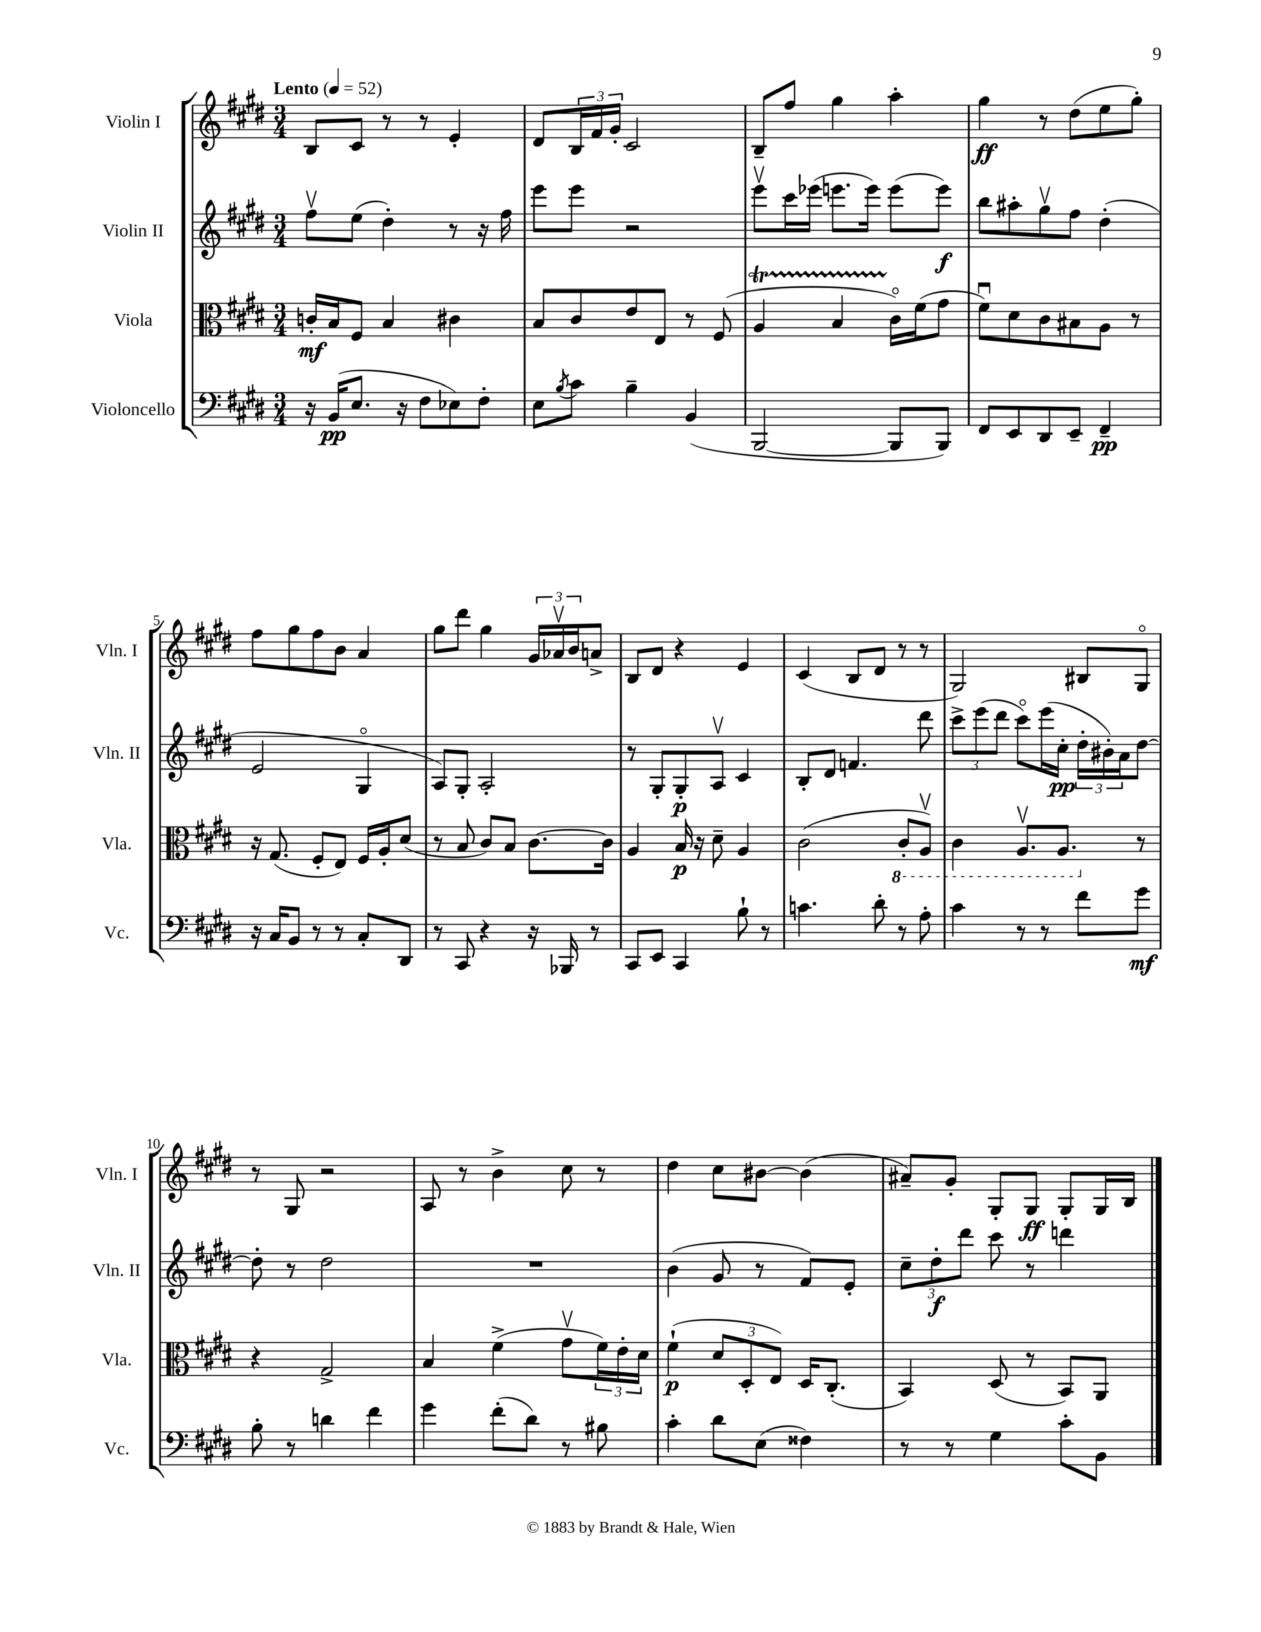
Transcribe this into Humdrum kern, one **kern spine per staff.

**kern	**dynam	**kern	**dynam	**kern	**dynam	**kern	**dynam
*part4	*part4	*part3	*part3	*part2	*part2	*part1	*part1
*staff4	*staff4	*staff3	*staff3	*staff2	*staff2	*staff1	*staff1
*I"Violoncello	*	*I"Viola	*	*I"Violin II	*	*I"Violin I	*
*I'Vc.	*	*I'Vla.	*	*I'Vln. II	*	*I'Vln. I	*
*clefF4	*	*clefC3	*	*clefG2	*	*clefG2	*
*k[f#c#g#d#]	*	*k[f#c#g#d#]	*	*k[f#c#g#d#]	*	*k[f#c#g#d#]	*
*M3/4	*	*M3/4	*	*M3/4	*	*M3/4	*
*MM52	*	*MM52	*	*MM52	*	*MM52	*
=1	=1	=1	=1	=1	=1	=1	=1
!	!	!	!	!	!	!LO:TX:a:B:t=Lento	!
16r	.	16cn'/LL	mf	8ff#v\L	.	8B/L	.
(16BB/KL	pp	16B/J	.	.	.	.	.
8.E/J	.	8F#/J	.	(8ee\J	.	8c#/J	.
.	.	4B/	.	4dd#'\)	.	8r	.
16r	.	.	.	.	.	.	.
8F#\L	.	.	.	.	.	8r	.
8E-X\)	.	4c#X\	.	8r	.	4e'/	.
8F#'\J	.	.	.	16r	.	.	.
.	.	.	.	16ff#\	.	.	.
=2	=2	=2	=2	=2	=2	=2	=2
8E\L	.	8B/L	.	8eee\L	.	8d#/L	.
8qB/	.	.	.	.	.	.	.
8c#\J	.	8c#/	.	8eee\J	.	24B/L	.
.	.	.	.	.	.	24f#/	.
.	.	.	.	.	.	24g#'/JJ	.
4B~\	.	8e/	.	2r	.	2c#/	.
.	.	8E/J	.	.	.	.	.
(4BB/	.	8r	.	.	.	.	.
.	.	(8F#/	.	.	.	.	.
=3	=3	=3	=3	=3	=3	=3	=3
[2BBB/	.	4AT/	.	8eeev\L	.	8B~/L	.
.	.	.	.	16ccc#\L	.	8ff#/J	.
.	.	.	.	(16eee-X\JJ	.	.	.
.	.	4BTTT/	.	8.eeen\L	.	4gg#\	.
.	.	.	.	16eee\Jk)	.	.	.
8BBB/L]	.	16c#\LL)	.	(8eee\L	.	4aa'\	.
.	.	(16f#\J	.	.	.	.	.
8BBB/J)	.	8g#\J	.	8eee\J)	f	.	.
=4	=4	=4	=4	=4	=4	=4	=4
8FF#/L	.	8f#u\L)	.	8bb\L	.	4gg#\	ff
8EE/	.	8d#\	.	8aa#X'\	.	.	.
8DD#/	.	8c#\	.	8gg#v\	.	8r	.
8EE~/J	.	8B#X\	.	8ff#\J	.	(8dd#\L	.
4FF#~/	pp	8A\J	.	(4dd#'\	.	8ee\	.
.	.	8r	.	.	.	8gg#'\J)	.
!!LO:LB:g=z
=5	=5	=5	=5	=5	=5	=5	=5
16r	.	16r	.	2e/	.	8ff#\L	.
16C#/KL	.	(8.G#/	.	.	.	.	.
8BB/J	.	.	.	.	.	8gg#\	.
8r	.	8F#'/L	.	.	.	8ff#\	.
8r	.	8E/J)	.	.	.	8b\J	.
8C#'/L	.	16F#/LL	.	4G#/	.	4a/	.
.	.	16A'/J	.	.	.	.	.
8DD#/J	.	(8d#/J	.	.	.	.	.
=6	=6	=6	=6	=6	=6	=6	=6
8r	.	8r	.	8A/L)	.	8gg#\L	.
8CC#/	.	8B/	.	8G#'/J	.	8ddd#\J	.
4r	.	8c#/L)	.	2A'/	.	4gg#\	.
.	.	8B/J	.	.	.	.	.
16r	.	[8.c#\L	.	.	.	24g#/LL	.
.	.	.	.	.	.	24a-Xv/	.
16BBB-X/	.	.	.	.	.	.	.
.	.	.	.	.	.	24b/J	.
8r	.	.	.	.	.	8an^/J	.
.	.	16c#\Jk]	.	.	.	.	.
=7	=7	=7	=7	=7	=7	=7	=7
8CC#/L	.	4A/	.	8r	.	8B/L	.
8EE/J	.	.	.	8G#'/L	.	8d#/J	.
4CC#/	.	16B/	p	8G#'/	p	4r	.
.	.	16r	.	.	.	.	.
.	.	8d#~\	.	8Av/J	.	.	.
8B`\	.	4A/	.	4c#/	.	4e/	.
8r	.	.	.	.	.	.	.
=8	=8	=8	=8	=8	=8	=8	=8
4.cn\	.	(2c#\	.	8B'/L	.	(4c#/	.
.	.	.	.	8d#/J	.	.	.
.	.	.	.	4.fn/	.	8B/L	.
8d#'\	.	.	.	.	.	8d#/J	.
*	*	*8ba	*	*	*	*	*
8r	.	8C#'/L	.	.	.	8r	.
8A'\	.	8AAv/J)	.	8ddd#\	.	8r	.
=9	=9	=9	=9	=9	=9	=9	=9
4c#\	.	4C#\	.	12ccc#^\L	.	2G#/)	.
.	.	.	.	(12eee\	.	.	.
.	.	.	.	12ddd#\J	.	.	.
8r	.	8.AAv/L	.	8ccc#\L)	.	.	.
8r	.	.	.	(16eee\L	.	.	.
.	.	8.AA/J	.	16cc#'\JJ	pp	.	.
8f#\L	.	.	.	24dd#'\LL	.	8B#X/L	.
.	.	.	.	24b#X'\)	.	.	.
.	.	.	.	24a\J	.	.	.
*	*	*X8ba	*	*	*	*	*
8g#\J	mf	8r	.	[8dd#\J	.	8G#/J	.
!!LO:LB:g=z
=10	=10	=10	=10	=10	=10	=10	=10
8B'\	.	4r	.	8dd#'\]	.	8r	.
8r	.	.	.	8r	.	8G#/	.
4dn\	.	2G#^/	.	2dd#\	.	2r	.
4f#\	.	.	.	.	.	.	.
=11	=11	=11	=11	=11	=11	=11	=11
4g#\	.	4B/	.	2.r	.	8A/	.
.	.	.	.	.	.	8r	.
(8f#'\L	.	(4f#^\	.	.	.	4b^\	.
8d#\J)	.	.	.	.	.	.	.
8r	.	8g#v\L	.	.	.	8cc#\	.
8B#X\	.	24f#\L)	.	.	.	8r	.
.	.	24e'\	.	.	.	.	.
.	.	24d#\JJ	.	.	.	.	.
=12	=12	=12	=12	=12	=12	=12	=12
4c#'\	.	(4f#`\	p	(4b\	.	4dd#\	.
8d#\L	.	12d#/L	.	8g#/	.	8cc#\L	.
.	.	12D#'/	.	.	.	.	.
(8E\J	.	.	.	8r	.	[8b#X\J	.
.	.	12E/J)	.	.	.	.	.
4F##X\)	.	16D#/KL	.	8f#/L)	.	(4b#\]	.
.	.	(8.C#'/J	.	.	.	.	.
.	.	.	.	8e'/J	.	.	.
=13	=13	=13	=13	=13	=13	=13	=13
8r	.	4BB/)	.	12cc#~\L	.	8a#X~/L)	.
.	.	.	.	12dd#'\	f	.	.
8r	.	.	.	.	.	8g#'/J	.
.	.	.	.	12ddd#\J	.	.	.
4G#\	.	(8D#/	.	8ccc#\	.	8G#'/L	.
.	.	8r	.	8r	.	8G#/J	ff
8c#'\L	.	8BB/L)	.	4dddn\	.	8G#'/L	.
8BB\J	.	8AA/J	.	.	.	16G#/L	.
.	.	.	.	.	.	16B/JJ	.
==	==	==	==	==	==	==	==
*-	*-	*-	*-	*-	*-	*-	*-
